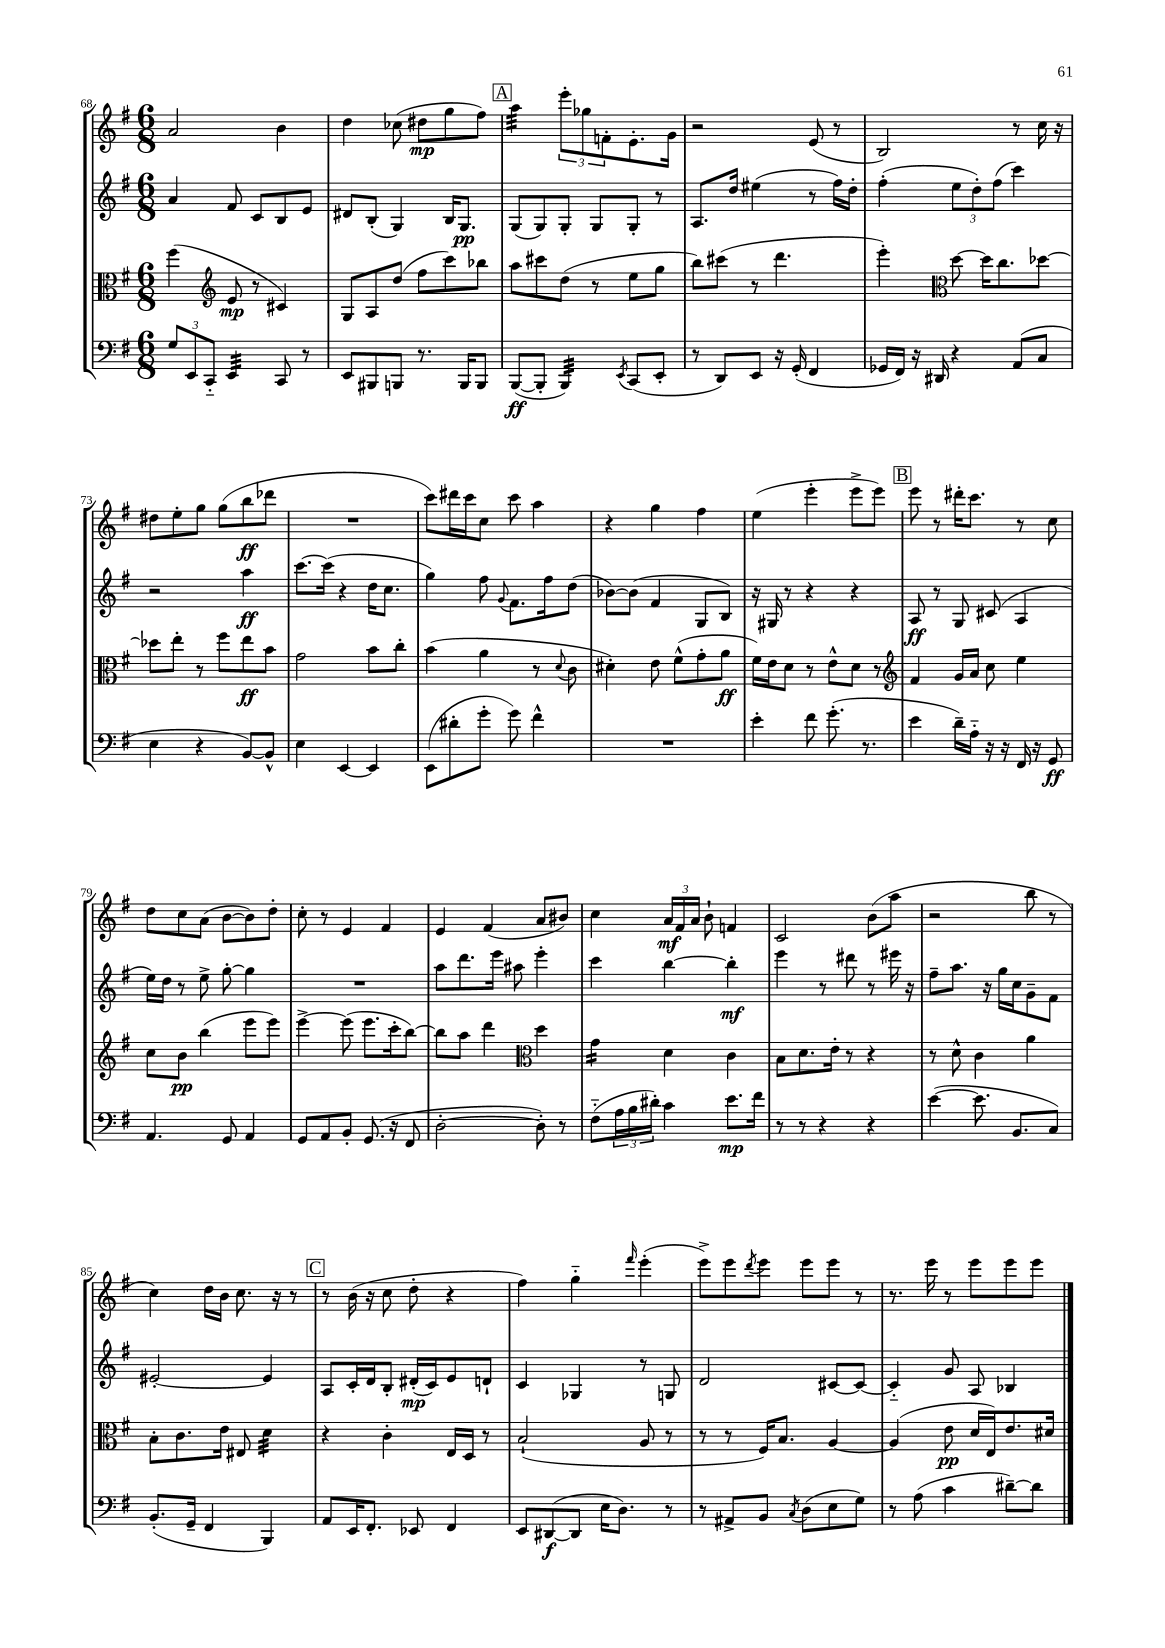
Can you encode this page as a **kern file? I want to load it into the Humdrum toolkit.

**kern	**kern	**kern	**kern
*staff4	*staff3	*staff2	*staff1
*clefF4	*clefC3	*clefG2	*clefG2
*k[f#]	*k[f#]	*k[f#]	*k[f#]
*M6/8	*M6/8	*M6/8	*M6/8
12G	(4ff#	4a	2a
12EE	.	.	.
12CC'~	.	.	.
*	*clefG2	*	*
4EE	8e	8f#	.
.	8r	8c	.
8CC	4c#)	8B	4b
8r	.	8e	.
=	=	=	=
8EE	8G	8d#	4dd
8BBB#	8A	(8B'	.
8BBB	(8dd	4G)	(8cc-
8.r	8ff#	.	8dd#
.	8ccc)	16B	8gg
16BBB	.	8.G	.
8BBB	8bb-	.	8ff#)
=	=	=	=
([8BBB	8aa	(8G	4aa
8BBB']	8ccc#	8G)	.
4BBB)	(8dd	8G'	12eee'
.	.	.	12gg-
.	8r	8G	.
.	.	.	12f'
8qEE	.	.	.
(8CC	8ee	8G'	8.e'
8EE'	8gg	8r	.
.	.	.	16g
=	=	=	=
8r	8bb)	8.A	2r
8DD)	(8ccc#	.	.
.	.	16dd	.
8EE	8r	(4ee#	.
16r	4.ddd	.	.
(16GG'	.	.	.
4FF#	.	8r	(8e
.	.	16ff#)	8r
.	.	16dd'	.
=	=	=	=
16GG-	4eee')	(4ff#'	2B)
16FF#)	.	.	.
16r	.	.	.
16DD#	.	.	.
*	*clefC3	*	*
4r	[8dd	12ee	.
.	.	12dd')	.
.	16dd]	.	.
.	.	(12ff#	.
.	8.cc	.	.
(8AA	.	4ccc)	8r
8C	[8dd-	.	16cc
.	.	.	16r
=	=	=	=
4E	8dd-]	2r	8dd#
.	8ee'	.	8ee'
4r	8r	.	8gg
.	8ff#	.	(8gg
[8BB)	8ee	4aa	8bb
8BB^^]	8b	.	8ddd-
=	=	=	=
4E	2g	[8.ccc	2.r
.	.	(16ccc]	.
[4EE	.	4r	.
4EE]	8b	16dd	.
.	.	8.cc	.
.	8cc'	.	.
=	=	=	=
(8EE	(4b	4gg)	8ccc)
8d#'	.	.	16ddd#
.	.	.	16ccc
8g'	4a	8ff#	8cc
.	.	8qqg	.
8g)	.	8.f#	8ccc
4f#^^	8r	.	4aa
.	.	16ff#	.
.	8qqd	.	.
.	8c	(8dd	.
=	=	=	=
2.r	4d#')	[8b-)	4r
.	.	(8b-]	.
.	8e	4f#	4gg
.	(8f#^^	.	.
.	8g'	8G	4ff#
.	8a	8B)	.
=	=	=	=
4e'	16f#)	16r	(4ee
.	16e	16G#	.
.	8d	8r	.
8f#	8r	4r	4eee'
(8.g'	8e^^	.	.
.	8d	4r	8eee^
8.r	.	.	.
.	8r	.	8eee)
=	=	=	=
*	*clefG2	*	*
4e	4f#	8A	8eee
.	.	8r	8r
16d~)	16g	8G	16ddd#'
16A'~	16a	.	8.ccc
16r	8cc	(8c#	.
16r	.	.	.
16FF#	4ee	4A	8r
16r	.	.	.
8GG	.	.	8cc
=	=	=	=
4.AA	8cc	16ee)	8dd
.	.	16dd	.
.	8b	8r	8cc
.	(4bb	8ee^	(8a
8GG	.	[8gg'	[8b
4AA	8eee	4gg]	8b])
.	8eee)	.	8dd'
=	=	=	=
8GG	[4eee^	2.r	8cc'
8AA	.	.	8r
8BB'	(8eee]	.	4e
(8.GG	8.eee	.	.
.	.	.	4f#
16r	16ccc'	.	.
8FF#	[8bb)	.	.
=	=	=	=
[2D'	8bb]	8aa	4e
.	8aa	8.ddd	.
.	4ddd	.	(4f#
.	.	16eee	.
.	.	8aa#	.
*	*clefC3	*	*
8D'])	4dd	4eee'	8a
8r	.	.	8b#)
=	=	=	=
(8F#'~	4g	4ccc	4cc
24A	.	.	.
24B	.	.	.
24d#')	.	.	.
4c	4d	[4bb	24a
.	.	.	24f#
.	.	.	24a
.	.	.	8b`
8.e	4c	4bb']	4f
16f#	.	.	.
=	=	=	=
8r	8B	4eee	2c
8r	8.d	.	.
4r	.	8r	.
.	16e'	.	.
.	8r	8ddd#	.
4r	4r	8r	(8b
.	.	16eee#	8aa
.	.	16r	.
=	=	=	=
([4e	8r	8ff#~	2r
.	8d^^	8.aa	.
8.e]	4c	.	.
.	.	16r	.
.	.	16gg	.
8.BB	.	16cc	.
.	4a	8g~	8bb
8C)	.	8f#	8r
=	=	=	=
(8.BB'	8B'	[2e#'	4cc)
.	8.c	.	.
16GG~	.	.	.
4FF#	.	.	16dd
.	16e	.	16b
.	8E#	.	8.cc
4BBB)	4d	4e#]	.
.	.	.	16r
.	.	.	8r
=	=	=	=
8AA	4r	8A	8r
16EE	.	16c'	(16b
8.FF#'	.	16d	16r
.	4c'	8B'	8cc
8EE-	.	(16d#'	8dd'
.	.	16c)	.
4FF#	16E	8e	4r
.	16D	.	.
.	8r	8d`	.
=	=	=	=
8EE	(2B`	4c	4ff#)
([8DD#	.	.	.
8DD#]	.	4G-	4gg'~
16E	.	.	.
8.D)	.	.	.
.	.	.	16qqfff#
.	8A	8r	(4eee'
8r	8r	8G	.
=	=	=	=
8r	8r	2d	8eee^)
8AA#^	8r	.	8eee
.	.	.	8qddd
8BB	16F#)	.	8eee
.	8.B	.	.
8qC	.	.	.
(8D	.	.	8eee
8E	[4A	[8c#	8eee
8G)	.	8c#_	8r
=	=	=	=
8r	(4A]	4c#'~]	8.r
(8A	.	.	.
.	.	.	16eee
4c	8e	8g	8r
.	16d	8A	8eee
.	16E)	.	.
[8d#~)	8.e	4B-	8eee
8d#]	.	.	8eee
.	16d#	.	.
==	==	==	==
*-	*-	*-	*-
